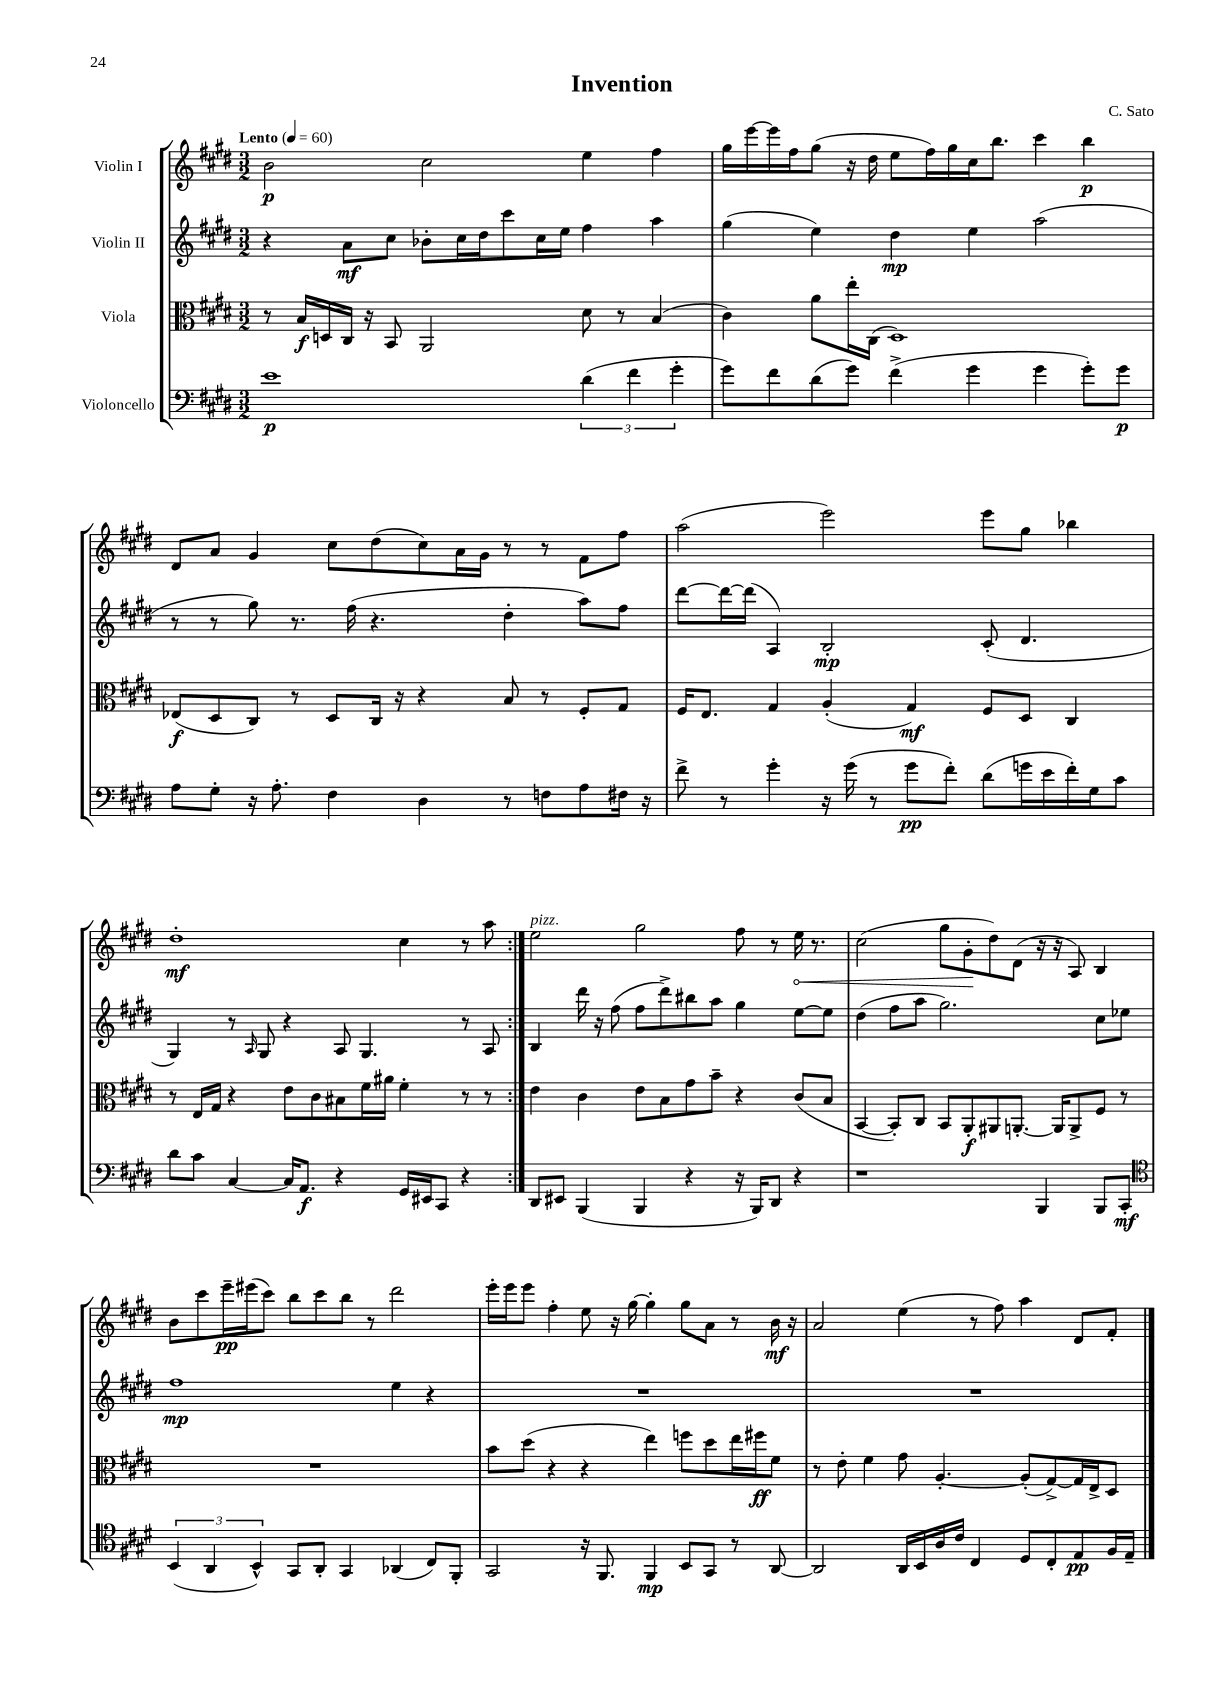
\header { title = "Invention" composer = "C. Sato" }
<<
\new StaffGroup <<
\new Staff = "s0" \with { instrumentName = "Violin I" } {
    \clef treble \key e \major \numericTimeSignature \time 3/2 \tempo "Lento" 4 = 60
    \repeat volta 2 { b'2\p cis''2 e''4 fis''4 |
    gis''16 e'''16~ e'''16 fis''16 gis''8( r16 dis''16 e''8 fis''16) gis''16 cis''16 b''8. cis'''4 b''4\p |
    dis'8 a'8 gis'4 cis''8 dis''8( cis''8) a'16 gis'16 r8 r8 fis'8 fis''8 |
    a''2( e'''2) e'''8 gis''8 bes''4 |
    dis''1-.\mf cis''4 r8 a''8 | }
    e''2^\markup { \italic "pizz." } gis''2 fis''8 r8 \once \override Hairpin.circled-tip = ##t e''16\< r8. |
    cis''2( gis''8 gis'8-.\! dis''8) dis'8( r16 r16 a8) b4 |
    b'8 cis'''8 e'''16--\pp eis'''16( cis'''8) b''8 cis'''8 b''8 r8 dis'''2 |
    e'''16-. e'''16 e'''8 fis''4-. e''8 r16 gis''16~ gis''4-. gis''8 a'8 r8 b'16\mf r16 |
    a'2 e''4( r8 fis''8) a''4 dis'8 fis'8-. \bar "|." |
}
\new Staff = "s1" \with { instrumentName = "Violin II" } {
    \clef treble \key e \major \numericTimeSignature \time 3/2
    \repeat volta 2 { r4 a'8\mf cis''8 bes'8-. cis''16 dis''16 cis'''8 cis''16 e''16 fis''4 a''4 |
    gis''4( e''4) dis''4\mp e''4 a''2( |
    r8 r8 gis''8) r8. fis''16( r4. dis''4-. a''8) fis''8 |
    dis'''8~ dis'''16~ dis'''16( a4) b2-.\mp cis'8-.( dis'4. |
    gis4) r8 \grace { a16 } gis8 r4 a8 gis4. r8 a8 | }
    b4 dis'''16 r16 fis''8( fis''8 dis'''8->) bis''8 a''8 gis''4 e''8~ e''8 |
    dis''4( fis''8 a''8 gis''2.) cis''8 ees''8 |
    fis''1\mp e''4 r4 |
    R1. |
    R1. \bar "|." |
}
\new Staff = "s2" \with { instrumentName = "Viola" } {
    \clef alto \key e \major \numericTimeSignature \time 3/2
    \repeat volta 2 { r8 b16\f d16 cis16 r16 b,8 a,2 dis'8 r8 b4( |
    cis'4) a'8 e''16-. cis16( dis1) |
    ees8\f( dis8 cis8) r8 dis8 cis16 r16 r4 b8 r8 fis8-. gis8 |
    fis16 e8. gis4 a4-.( gis4\mf) fis8 dis8 cis4 |
    r8 e16 gis16 r4 e'8 cis'8 bis8 fis'16 ais'16 fis'4-. r8 r8 | }
    e'4 cis'4 e'8 b8 gis'8 b'8-- r4 cis'8( b8 |
    b,4~ b,8-.) cis8 b,8 a,8-.\f ais,8 a,8.~-. a,16 a,8-> fis8 r8 |
    R1. |
    b'8 dis''8( r4 r4 e''4) f''8 dis''8 e''16 fis''16\ff fis'8 |
    r8 e'8-. fis'4 gis'8 a4.~-. a8-.( gis8~->) gis16 e16-> dis8 \bar "|." |
}
\new Staff = "s3" \with { instrumentName = "Violoncello" } {
    \clef bass \key e \major \numericTimeSignature \time 3/2
    \repeat volta 2 { e'1\p \tuplet 3/2 { dis'4( fis'4 gis'4-. } |
    gis'8) fis'8 dis'8( gis'8) fis'4->( gis'4 gis'4 gis'8-.) gis'8\p |
    a8 gis8-. r16 a8.-. fis4 dis4 r8 f8 a8 fis16 r16 |
    fis'8-> r8 gis'4-. r16 gis'16( r8 gis'8\pp fis'8-.) dis'8( g'16 e'16 fis'16-.) gis16 cis'8 |
    dis'8 cis'8 cis4~ cis16 a,8.\f r4 gis,16 eis,16 cis,8 r4 | }
    dis,8 eis,8 b,,4( b,,4 r4 r16 b,,16) dis,8 r4 |
    r1 b,,4 b,,8 cis,8-.\mf |
    \clef tenor \tuplet 3/2 { b,4( a,4 b,4-^) } gis,8 a,8-. gis,4 aes,4( cis8) fis,8-. |
    gis,2 r16 fis,8. fis,4\mp b,8 gis,8 r8 a,8~ |
    a,2 a,16 b,16 a16 cis'16 cis4 dis8 cis8-. e8\pp fis16 e16-- \bar "|." |
}
>>
>>
\layout { \context { \Score \remove "Bar_number_engraver" } }
